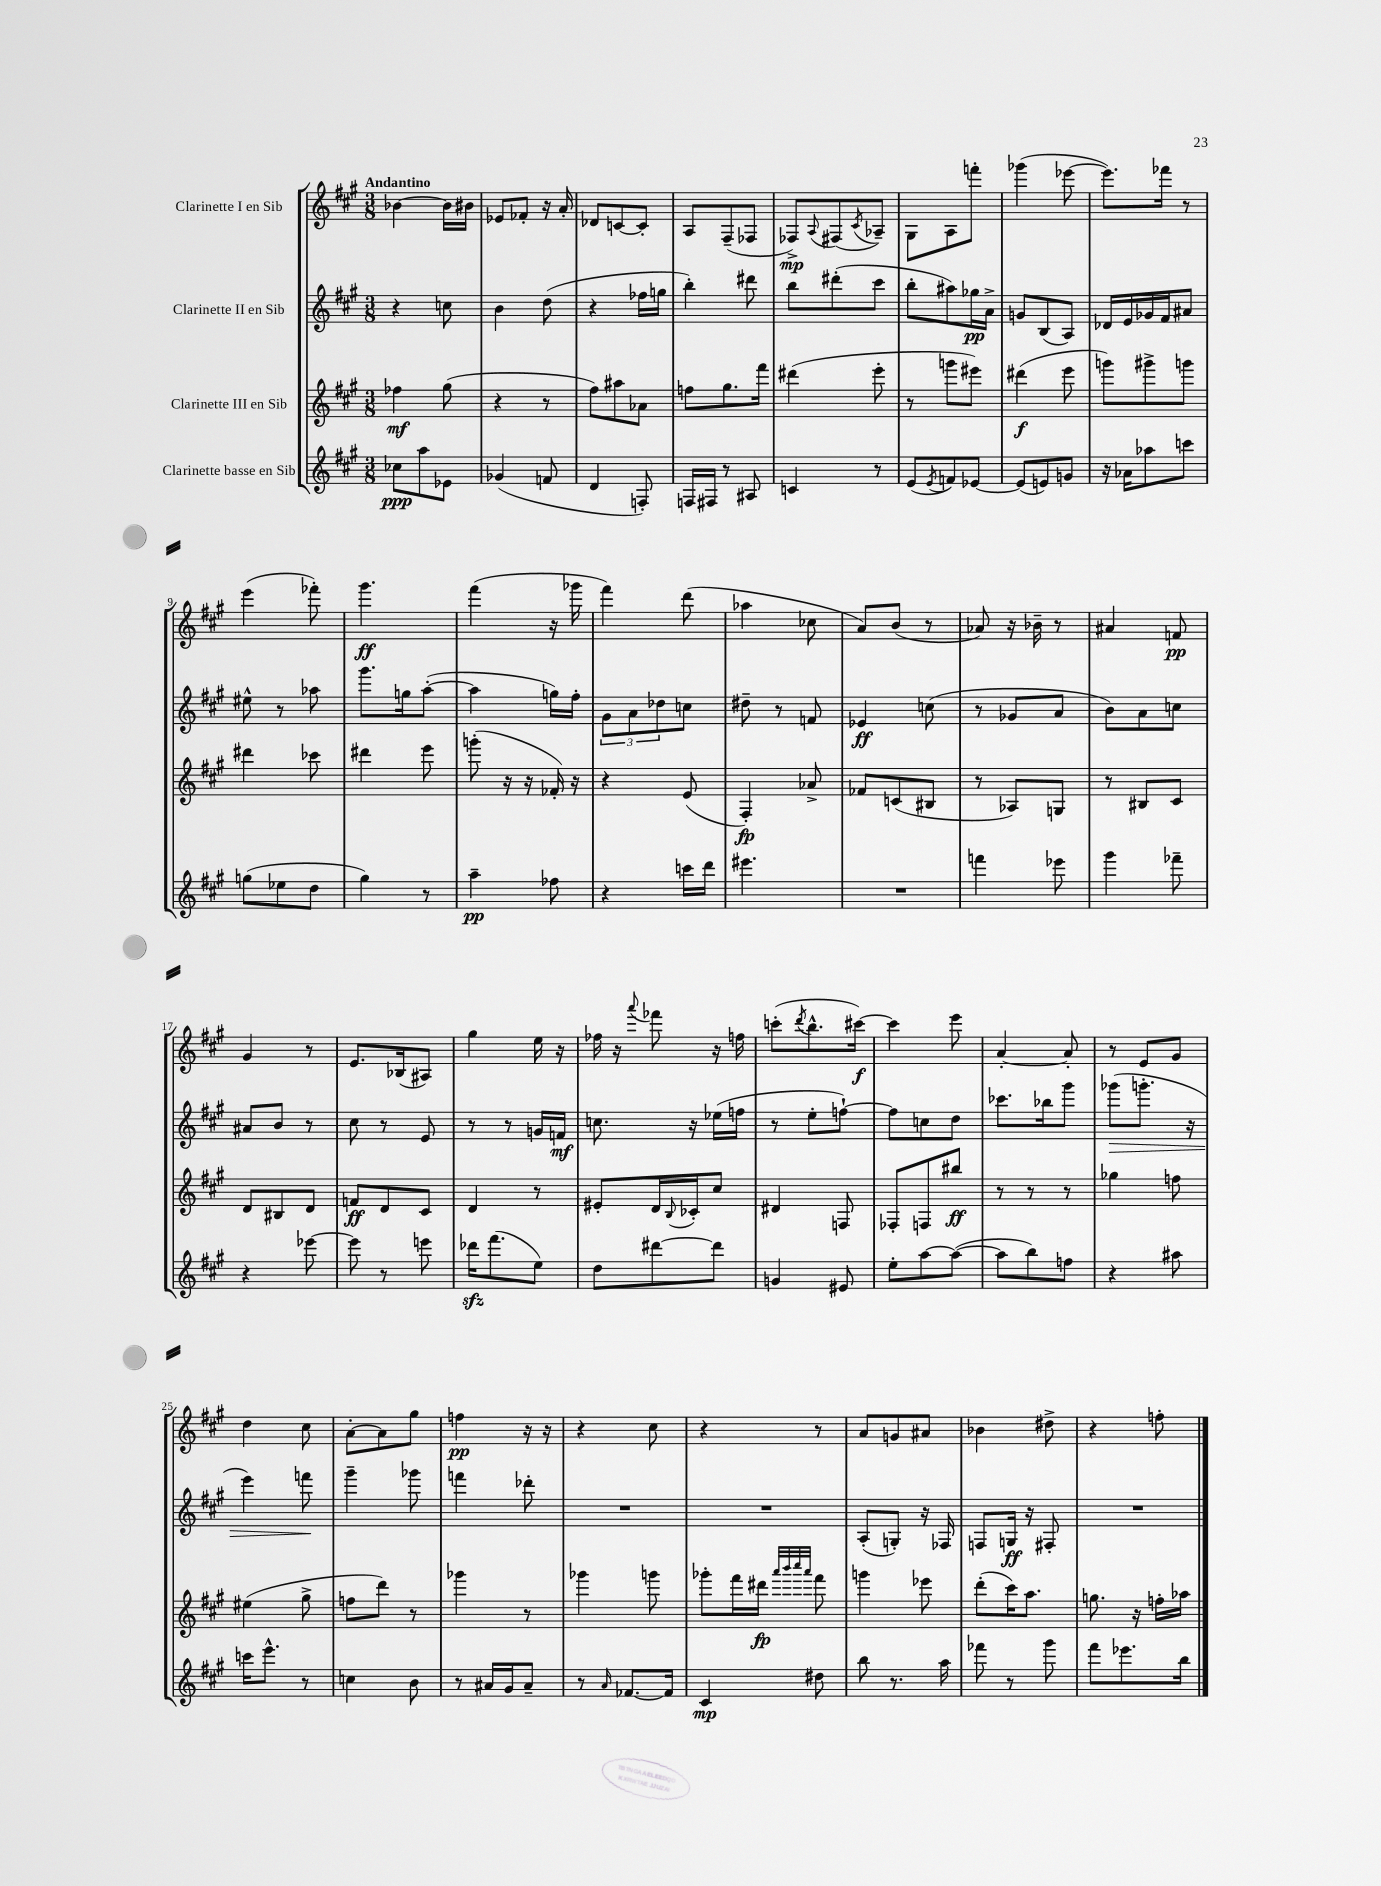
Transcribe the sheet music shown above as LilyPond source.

<<
\new StaffGroup <<
\new Staff = "s0" \with { instrumentName = "Clarinette I en Sib" } {
    \clef treble \key a \major \numericTimeSignature \time 3/8 \tempo "Andantino"
    bes'4~ bes'16 bis'16 |
    ees'8 fes'8-. r16 a'16-. |
    des'8 c'8~ c'8-. |
    a8 fis8--( fes8 |
    fes8->\mp) \appoggiatura { a8 } fis8( \acciaccatura { cis'8 } aes8--) |
    gis8 a8 f'''8-. |
    ges'''4( ees'''8~ |
    ees'''8.) fes'''16 r8 |
    e'''4( fes'''8-.) |
    gis'''4.\ff |
    fis'''4( r16 ges'''16 |
    fis'''4) d'''8( |
    aes''4 ces''8 |
    a'8) b'8( r8 |
    aes'8) r16 bes'16-- r8 |
    ais'4 f'8\pp |
    gis'4 r8 |
    e'8. bes16( ais8) |
    gis''4 e''16 r16 |
    fes''16 r16 \appoggiatura { a'''8 } fes'''8 r16 f''16 |
    c'''8-.( \acciaccatura { d'''8 } b''8.-^ cis'''16~\f) |
    cis'''4 e'''8 |
    a'4~-. a'8-. |
    r8 e'8 gis'8 |
    d''4 cis''8 |
    a'8~-. a'8 gis''8 |
    f''4\pp r16 r16 |
    r4 cis''8 |
    r4 r8 |
    a'8 g'8 ais'8 |
    bes'4 dis''8-> |
    r4 f''8-. \bar "|." |
}
\new Staff = "s1" \with { instrumentName = "Clarinette II en Sib" } {
    \clef treble \key a \major \numericTimeSignature \time 3/8
    r4 c''8 |
    b'4 d''8( |
    r4 fes''16 g''16 |
    b''4-.) dis'''8 |
    b''8 dis'''8-.( cis'''8 |
    b''8-. ais''8) ges''16\pp a'16-> |
    g'8 b8( a8) |
    des'16 e'16 ges'16 fis'16 ais'8 |
    eis''8-^ r8 aes''8 |
    gis'''8. g''16 a''8~-.( |
    a''4 g''16) fis''16-. |
    \tuplet 3/2 { gis'8 a'8 des''8 } c''8 |
    dis''8-- r8 f'8 |
    ees'4\ff c''8( |
    r8 ges'8 a'8 |
    b'8) a'8 c''8 |
    ais'8 b'8 r8 |
    cis''8 r8 e'8 |
    r8 r8 g'16 f'16\mf |
    c''8. r16 ees''16( f''16 |
    r8 e''8-. f''8~-!) |
    f''8 c''8 d''8 |
    ces'''8. bes''16 gis'''8 |
    ges'''8\>( g'''8.-. r16 |
    e'''4) f'''8\! |
    gis'''4-- ges'''8 |
    f'''4 des'''8-. |
    R4. |
    R4. |
    a8-.( g8-.) r16 fes16 |
    f8 g16\ff r16 fis8-. |
    R4. \bar "|." |
}
\new Staff = "s2" \with { instrumentName = "Clarinette III en Sib" } {
    \clef treble \key a \major \numericTimeSignature \time 3/8
    fes''4\mf gis''8( |
    r4 r8 |
    fis''8) ais''8 aes'8 |
    f''8 gis''8. fis'''16 |
    dis'''4( e'''8-. |
    r8 g'''8 eis'''8) |
    dis'''4\f( e'''8 |
    g'''8) gis'''8-> g'''8 |
    dis'''4 ces'''8 |
    dis'''4 e'''8 |
    g'''8-.( r16 r16 fes'16-.) r16 |
    r4 e'8( |
    fis4-.\fp) aes'8-> |
    fes'8 c'8( bis8 |
    r8 aes8) g8 |
    r8 bis8 cis'8 |
    d'8 bis8 d'8 |
    f'8\ff d'8 cis'8 |
    d'4 r8 |
    eis'8-. d'16 \appoggiatura { b8 } ces'16-. cis''8 |
    dis'4 f8 |
    fes8-. f8 bis''8\ff |
    r8 r8 r8 |
    ges''4 f''8 |
    eis''4( gis''8-> |
    f''8 d'''8) r8 |
    ges'''4 r8 |
    ges'''4 g'''8 |
    ges'''8-. fis'''16 dis'''16\fp \grace { a'''32 b'''32 cis''''32 a'''32 } fis'''8 |
    g'''4 ees'''8 |
    d'''8-.( cis'''16) a''8. |
    g''8. r16 f''16-. aes''16 \bar "|." |
}
\new Staff = "s3" \with { instrumentName = "Clarinette basse en Sib" } {
    \clef treble \key a \major \numericTimeSignature \time 3/8
    ces''8\ppp a''8 ees'8 |
    ges'4( f'8 |
    d'4 f8-.) |
    f16 fis16 r8 ais8 |
    c'4 r8 |
    e'8( \acciaccatura { e'8 } f'8) ees'8~ |
    ees'8( e'8) g'8 |
    r16 aes'16 aes''8 c'''8 |
    g''8( ees''8 d''8 |
    gis''4) r8 |
    a''4--\pp fes''8 |
    r4 c'''16 d'''16 |
    eis'''4. |
    R4. |
    f'''4 ees'''8 |
    gis'''4 fes'''8-- |
    r4 ees'''8~ |
    ees'''8 r8 e'''8 |
    des'''16\sfz fis'''8.( e''8) |
    d''8 dis'''8~ dis'''8 |
    g'4 eis'8 |
    e''8-. a''8~ a''8~( |
    a''8 b''8) f''8 |
    r4 ais''8 |
    c'''16 e'''8.-^ r8 |
    c''4 b'8 |
    r8 ais'16 gis'16 ais'8-- |
    r8 \grace { a'16 } fes'8.~ fes'16 |
    cis'4\mp dis''8 |
    b''8 r8. a''16 |
    fes'''8 r8 gis'''8 |
    fis'''8 ees'''8. b''16 \bar "|." |
}
>>
>>
